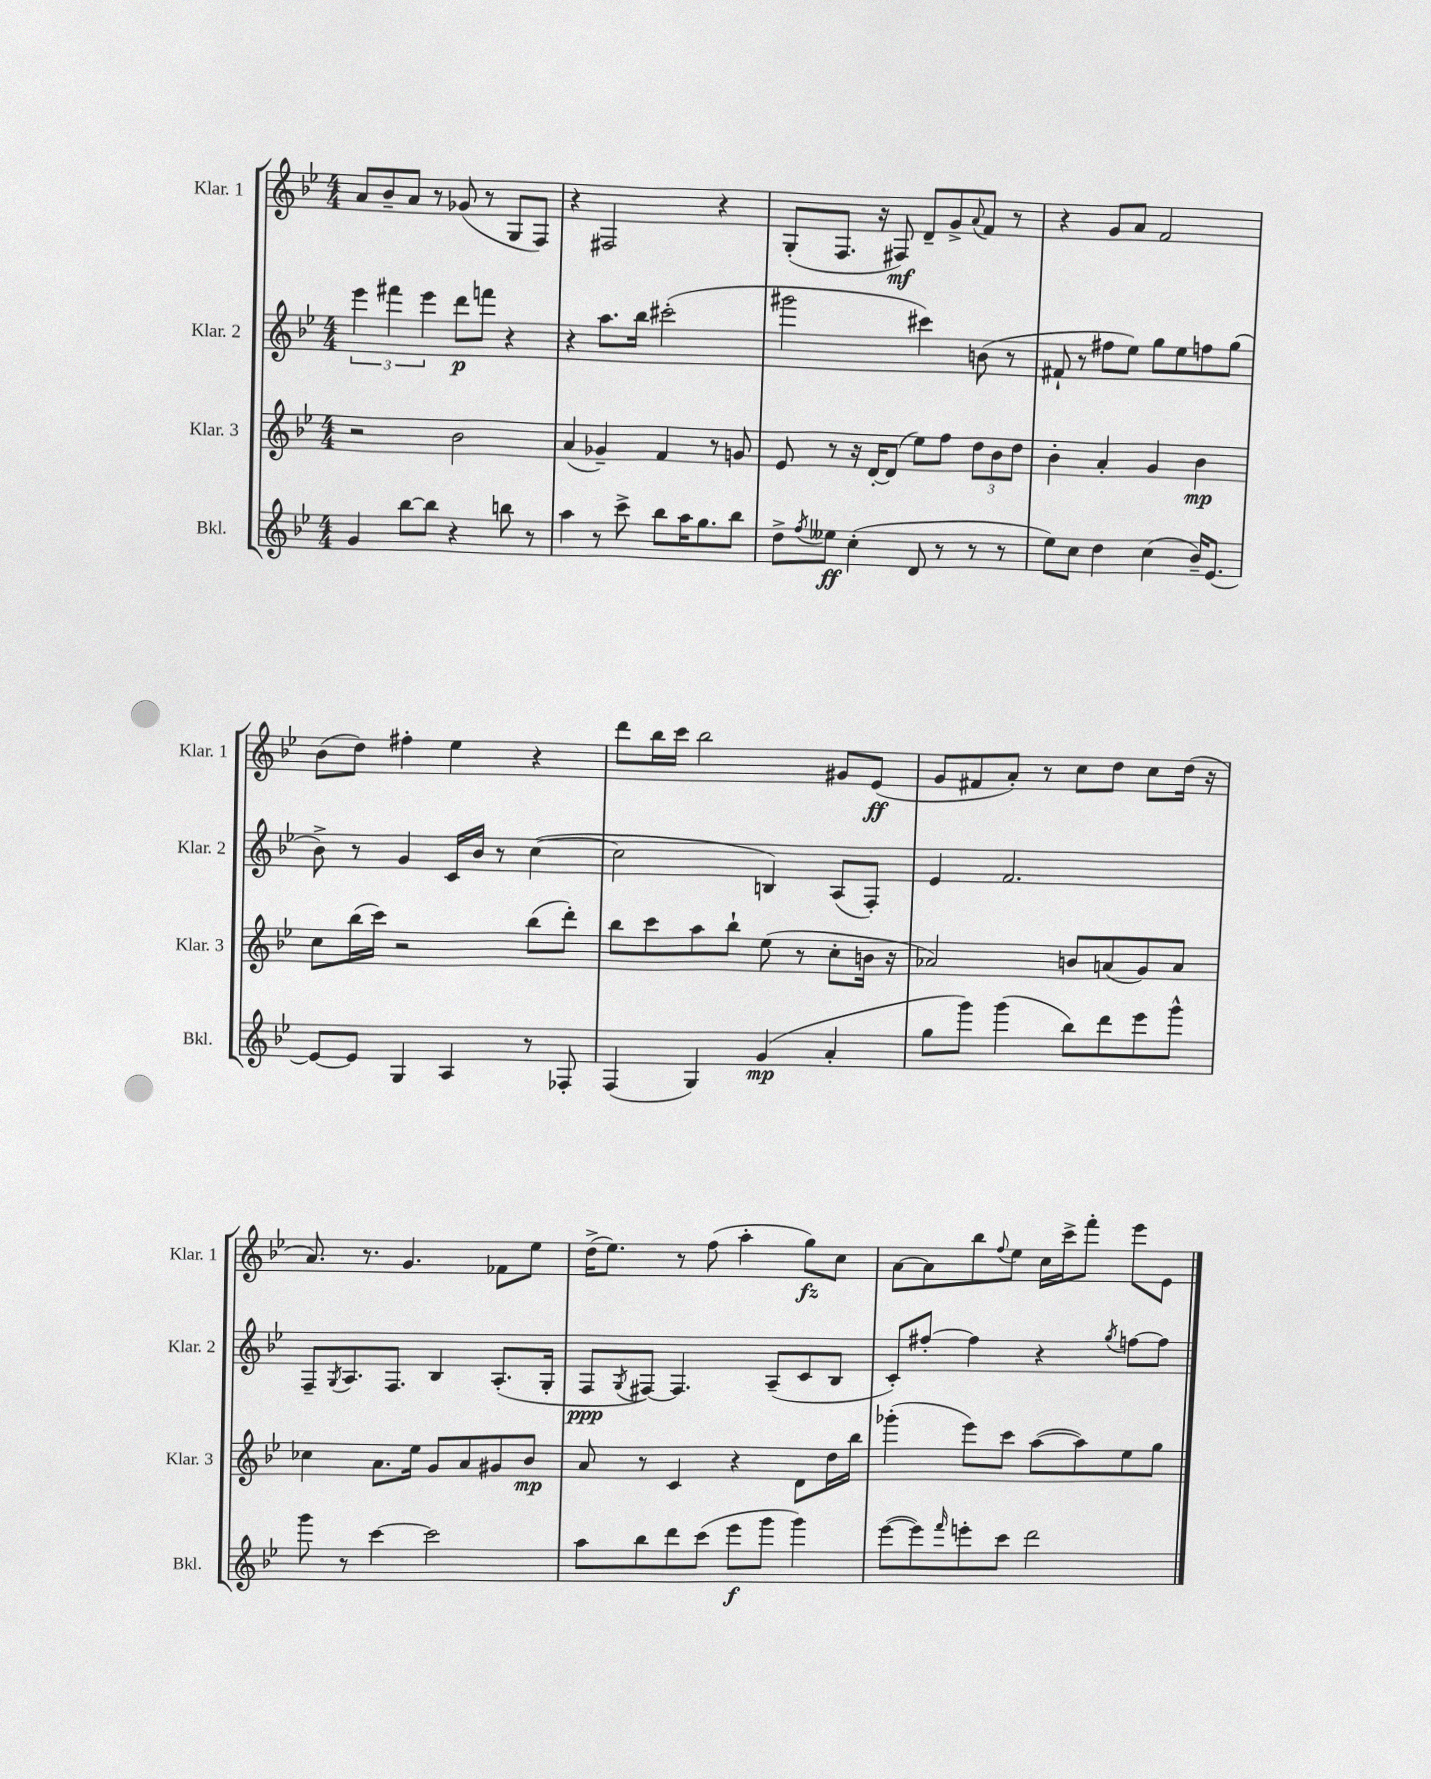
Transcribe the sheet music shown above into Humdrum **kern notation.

**kern	**kern	**kern	**kern
*staff4	*staff3	*staff2	*staff1
*clefG2	*clefG2	*clefG2	*clefG2
*k[b-e-]	*k[b-e-]	*k[b-e-]	*k[b-e-]
*M4/4	*M4/4	*M4/4	*M4/4
4g	2r	6eee-	8a
.	.	.	8b-~
.	.	6fff#	.
[8bb-	.	.	8a
.	.	6eee-	.
8bb-]	.	.	8r
4r	2b-	8ddd	(8g-
.	.	8fff	8r
8bb	.	4r	8G
8r	.	.	8F)
=	=	=	=
4aa	(4a	4r	4r
8r	4g-~)	8.aa	2F#
8ccc^	.	.	.
.	.	16bb-	.
8bb-	4f	(2ccc#'	.
16aa	.	.	.
8.gg	.	.	.
.	8r	.	4r
8bb-	8g	.	.
=	=	=	=
8dd^	8e-	2ggg#	(8G'
8qff	.	.	.
8ee--	8r	.	8.F
(4cc'	16r	.	.
.	[16d'	.	16r
.	(8d]	.	8F#)
8d	8ee-)	4ccc#)	8d~
8r	8ff	.	8g^
.	.	.	8qqa
8r	12dd	(8b	8f
.	12b-	.	.
8r	.	8r	8r
.	12dd	.	.
=	=	=	=
8ee-)	4b-'	8f#`	4r
8cc	.	8r	.
4dd	4a'	8ff#	8g
.	.	8ee-)	8a
(4cc	4g	8gg	2f
.	.	8ee-	.
16b-~)	4b-	8ff	.
[8.e-	.	.	.
.	.	(8gg	.
=	=	=	=
8e-_	8cc	8b-^)	(8b-
8e-]	(16bb-	8r	8dd)
.	16ccc)	.	.
4G	2r	4g	4ff#'
4A	.	16c	4ee-
.	.	16b-	.
.	.	8r	.
8r	(8bb-	([4cc	4r
8F-'	8ddd')	.	.
=	=	=	=
(4F	8bb-	2cc]	8ddd
.	8ccc	.	16bb-
.	.	.	16ccc
4G)	8aa	.	2bb-
.	8bb-`	.	.
(4g	(8ee-	4B)	.
.	8r	.	.
4a'	8cc'	(8A	8g#
.	16b	8F')	(8e-
.	16r	.	.
=	=	=	=
8gg	2a-)	4e-	8g
8ggg)	.	.	8f#
(4ggg	.	2.f	8a')
.	.	.	8r
8bb-)	8b	.	8cc
8ddd	(8a	.	8dd
8eee-	8g)	.	8cc
8ggg^^	8a	.	(16dd
.	.	.	16r
=	=	=	=
8ggg	4cc-	8F~	8.a)
.	.	8qG	.
8r	.	8.A	.
.	.	.	8.r
[4ccc	8.a	.	.
.	.	8.F	.
.	.	.	4.g
.	16ee-	.	.
2ccc]	8g	4B-	.
.	8a	.	.
.	8g#	(8.A'	8f-
.	8b-	.	8ee-
.	.	16G'	.
=	=	=	=
8aa	8a	8F	(16dd^
.	.	.	8.ee-)
.	.	8qG	.
8bb-	8r	[8F#)	.
8ddd	4c	4.F#]	8r
(8ccc	.	.	(8ff
8eee-	4r	.	4aa'
8ggg	.	(8A~	.
4ggg)	8d	8c	8gg)
.	16dd	8B-	8cc
.	16bb-	.	.
=	=	=	=
([8eee-	(4ggg-'	8c')	[8a
8eee-])	.	[8ff#'	8a]
16qqfff	.	.	.
8eee'	8eee-)	4ff#]	8bb-
.	.	.	8qqff
8ccc	8ccc	.	8ee-
2ddd	([8aa	4r	16cc
.	.	.	16ccc^
.	8aa])	.	8fff'
.	.	8qgg	.
.	8ee-	[8ff	8eee-
.	8gg	8ff]	8e-
==	==	==	==
*-	*-	*-	*-
